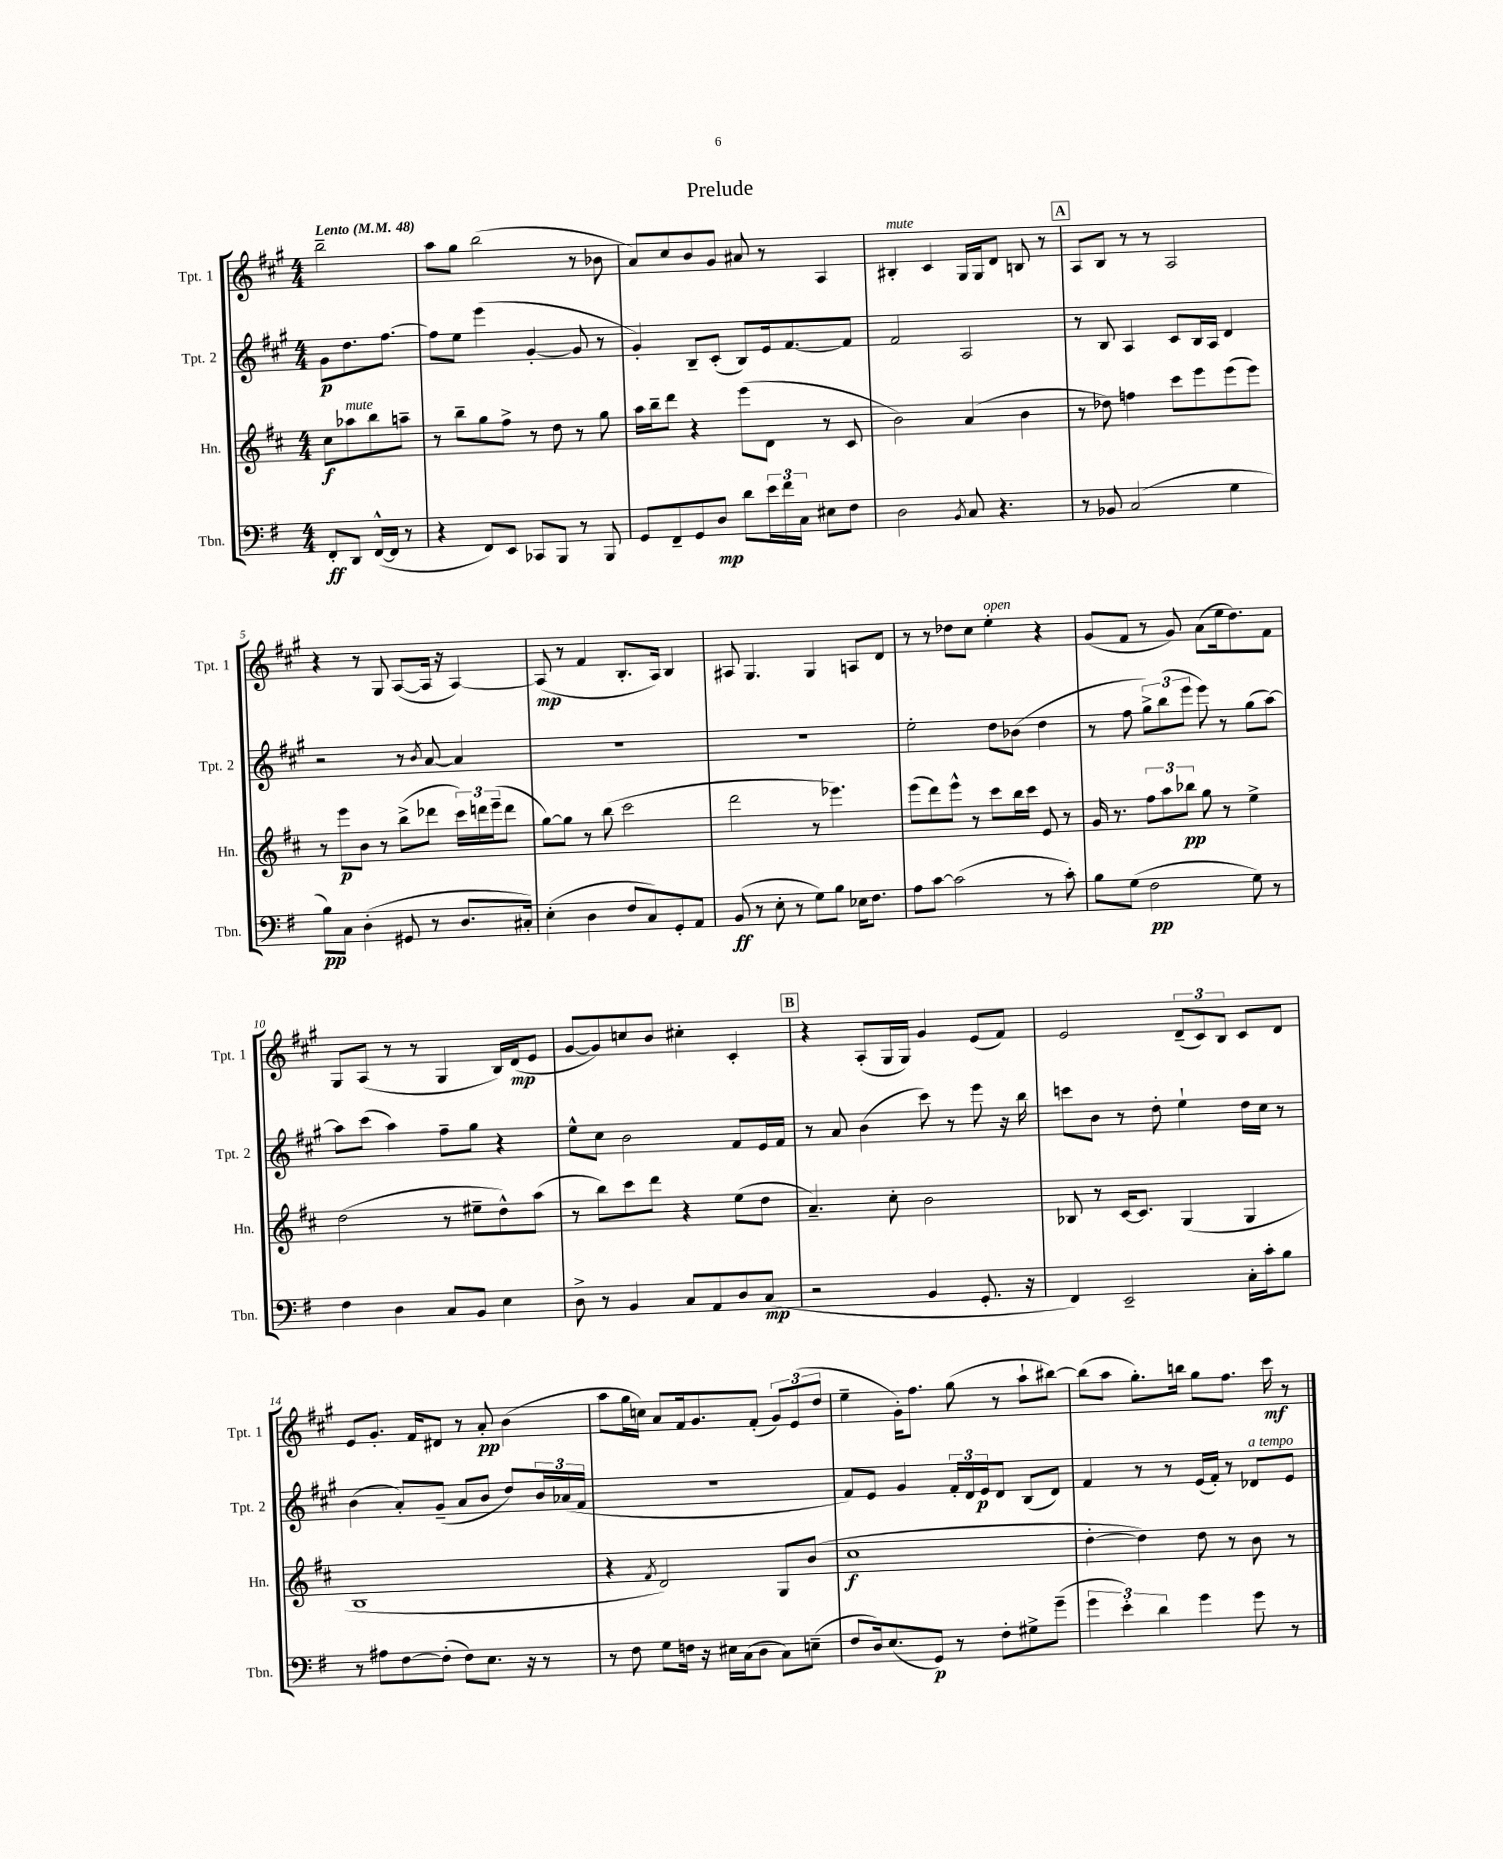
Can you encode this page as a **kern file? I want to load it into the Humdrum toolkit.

**kern	**kern	**kern	**kern
*staff4	*staff3	*staff2	*staff1
*clefF4	*clefG2	*clefG2	*clefG2
*k[f#]	*k[f#c#]	*k[f#c#g#]	*k[f#c#g#]
*M4/4	*M4/4	*M4/4	*M4/4
*MM48	*MM48	*MM48	*MM48
8FF#'	8cc#	8g#	2bb~
8DD	8aa-	8.dd	.
([16FF#^^	8bb	.	.
16FF#]	.	[8.ff#	.
8r	8aa~	.	.
=	=	=	=
4r	8r	8ff#]	8aa
.	8bb~	8ee	8gg#
8FF#)	8gg	(4eee	(2bb
8EE	8ff#^	.	.
8CC-	8r	[4g#'	.
8BBB	8dd	.	.
8r	8r	8g#]	8r
8BBB	8gg	8r	8b-
=	=	=	=
8GG	16aa	4g#')	8a)
.	16bb~	.	.
8FF#~	8ddd	.	8cc#
8GG	4r	8B~	8b
8D	.	(8c#'	8g#
8d	(8eee	8B)	8a#
24e	8d	16e	8r
24f#	.	.	.
.	.	[8.f#	.
24C	.	.	.
8E#	8r	.	4A
8F#	8c#	8f#]	.
=	=	=	=
2D	2b)	2f#	4B#'
.	.	.	4c#
8qBB	.	.	.
8C	(4a	2A	16G#
.	.	.	16G#
4.r	.	.	8d
.	4b	.	8B
.	.	.	8r
=	=	=	=
8r	8r	8r	8A
8BB-	8dd-)	8B	8B
(2C	4ff	4A	8r
.	.	.	8r
.	8ccc#	8c#	2A
.	8eee	16B	.
.	.	16A	.
4G	(8eee	4d	.
.	8eee)	.	.
=	=	=	=
8B)	8r	2r	4r
8C	8eee	.	.
(4D'	8b	.	8r
.	8r	.	8G#
8GG#	(8bb^	8r	([8A
.	.	8qb	.
8r	8ddd-	[8a	16A]
.	.	.	16r
8.D	24ccc#)	4a]	[4A)
.	24ddd	.	.
.	(24eee~	.	.
.	8ddd	.	.
16C#')	.	.	.
=	=	=	=
(4E'	[8gg)	1r	(8A]
.	8gg]	.	8r
4D	8r	.	4f#
.	(8bb	.	.
8F#	2ccc#	.	8.B'
8C)	.	.	.
.	.	.	16A)
8GG'	.	.	4B
8AA	.	.	.
=	=	=	=
(8BB	2ddd	1r	8A#
8r	.	.	4.G#
8E'	.	.	.
8r	.	.	.
8G)	8r	.	4G#
8B	4.eee-)	.	.
16E-	.	.	8A
8.F#	.	.	.
.	.	.	8d
=	=	=	=
8A	(8eee	2ee'	8r
[8c	8ddd)	.	8r
(2c]	8eee^^	.	8dd-
.	8r	.	8cc#
.	8ccc#	8dd	4ee'
.	16bb	(8b-	.
.	16ccc#	.	.
8r	8e	4dd	4r
8c')	8r	.	.
=	=	=	=
8B	16g	8r	(8g#
.	8.r	.	.
(8G	.	8ff#	8f#
2F#	12ff#	12gg#^)	8r
.	12aa	(12bb	.
.	.	.	8g#)
.	12bb-	12eee	.
.	8gg	8eee)	(8a
.	8r	8r	16ee
.	.	.	8.dd)
8G)	4ee^	(8gg#	.
8r	.	[8aa)	8f#
=	=	=	=
4F#	(2dd	8aa]	8G#
.	.	(8ccc#	(8A
4D	.	4aa)	8r
.	.	.	8r
8C	8r	8ff#~	4G#
8BB	8ee#~	8gg#	.
4E	8dd^^)	4r	16B)
.	.	.	(16d
.	(8aa	.	8e
=	=	=	=
8D^	8r	8ee^^	[8g#
8r	8bb)	8cc#	8g#])
4BB	8ccc#	2b	8cc
.	8ddd	.	8b
8C	4r	.	4cc#'
8AA	.	.	.
8D	(8ee	8f#	4c#'
(8C	8dd	16e	.
.	.	16f#	.
=	=	=	=
2r	4.a~)	8r	4r
.	.	8a	.
.	.	(4b	(8A'
.	8cc#'	.	16G#
.	.	.	16G#)
4BB	2b	8ccc#)	4g#
.	.	8r	.
8.GG'	.	8eee	(8e
.	.	16r	8f#)
16r	.	16bb	.
=	=	=	=
4FF#)	8B-	8ccc	2e
.	8r	8b	.
2EE~	[16c#	8r	.
.	8.c#]	.	.
.	.	8dd'	.
.	(4G	4ee`	(12d~
.	.	.	12c#)
.	.	.	12B
16C'	4G	16dd	8c#
16c'	.	16cc#	.
8B	.	8r	8d
=	=	=	=
8r	1B	(4b	8e
8A#	.	.	8.g#'
[8F#	.	8a')	.
.	.	.	16f#
(8F#']	.	(8g#~	8d#
8F#)	.	8a	8r
8.E	.	8b	8a'
.	.	8dd)	(4b
16r	.	.	.
8r	.	24b	.
.	.	(24a-	.
.	.	24f#	.
=	=	=	=
8r	4r	1r	8aa
8F#	.	.	16gg#
.	.	.	16cc)
.	8qf#	.	.
8G	2d)	.	8a
16F	.	.	16f#
16r	.	.	8.g#
16E#	.	.	.
(16C	.	.	.
8D	.	.	(8f#'
8C)	8G	.	12g#)
.	.	.	(12e
(8E~	(8b	.	.
.	.	.	12dd
=	=	=	=
8F#	1cc#	8f#)	4ee~
16D)	.	8e	.
(8.E	.	.	.
.	.	4g#	16g#')
.	.	.	8.ff#
8GG)	.	.	.
8r	.	24f#'	(8gg#
.	.	24d	.
.	.	24e	.
8F#'	.	8d	8r
8G#^	.	(8B	8aa`
(8g~	.	8d)	[8bb#)
=	=	=	=
6g	[4dd'	4f#	(8bb#]
.	.	.	8aa
6e')	.	.	.
.	4dd])	8r	8.gg#')
6d	.	.	.
.	.	8r	.
.	.	.	16bb
4g	8dd	(16e	8gg#
.	.	16f#')	.
.	8r	8r	8.ff#
8g	8b	8d-	.
.	.	.	16ccc#
8r	8r	8e	8r
==	==	==	==
*-	*-	*-	*-
